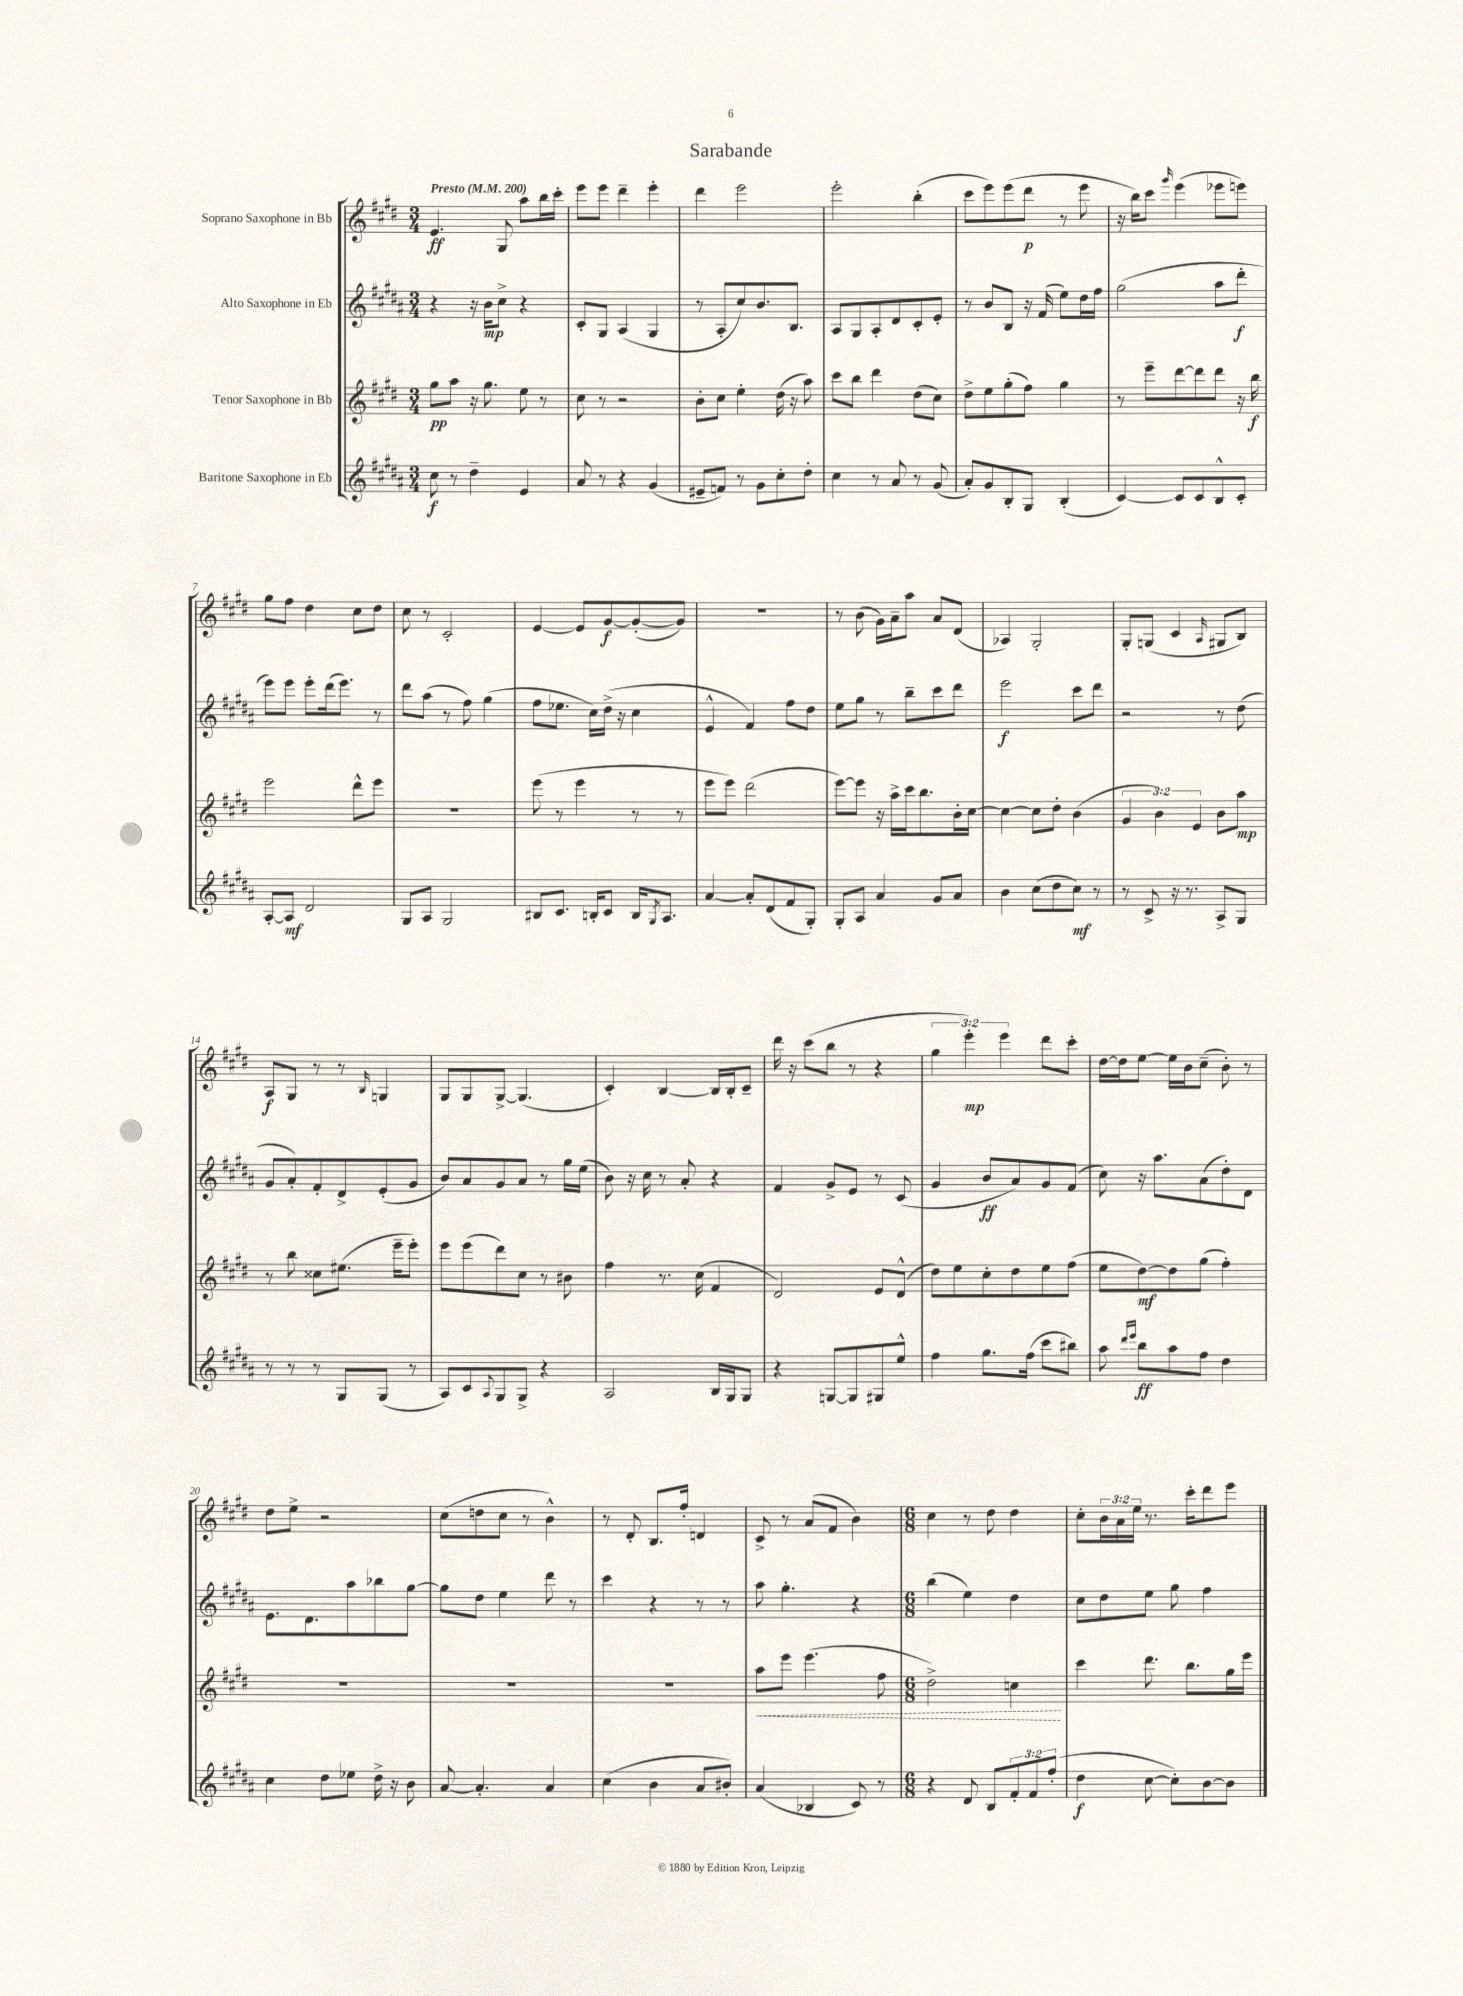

**kern	**dynam	**kern	**dynam	**kern	**dynam	**kern	**dynam
*part4	*part4	*part3	*part3	*part2	*part2	*part1	*part1
*staff4	*staff4	*staff3	*staff3	*staff2	*staff2	*staff1	*staff1
*I"Baritone Saxophone in Eb	*	*I"Tenor Saxophone in Bb	*	*I"Alto Saxophone in Eb	*	*I"Soprano Saxophone in Bb	*
*clefG2	*	*clefG2	*	*clefG2	*	*clefG2	*
*k[f#c#g#d#a#]	*	*k[f#c#g#d#]	*	*k[f#c#g#d#a#]	*	*k[f#c#g#d#]	*
*M3/4	*	*M3/4	*	*M3/4	*	*M3/4	*
*MM200	*	*MM200	*	*MM200	*	*MM200	*
=1	=1	=1	=1	=1	=1	=1	=1
!	!	!	!	!	!	!LO:TX:a:B:t=Presto	!
8cc#\	f	8gg#\L	pp	4r	.	4.e/	ff
8r	.	8aa\J	.	.	.	.	.
4dd#~\	.	16r	.	16r	.	.	.
.	.	8.gg#\	.	16b\KL	mp	.	.
.	.	.	.	8cc#^\J	.	8G#/	.
4e/	.	8ee\	.	4r	.	8aa\L	.
.	.	8r	.	.	.	16bb\L	.
.	.	.	.	.	.	16ccc#'\JJ	.
=2	=2	=2	=2	=2	=2	=2	=2
8a#/	.	8cc#\	.	8c#'/L	.	8eee\L	.
8r	.	8r	.	8G#/J	.	8eee\J	.
4r	.	2r	.	(4A#/	.	4ddd#~\	.
(4g#/	.	.	.	4G#/	.	4eee'\	.
=3	=3	=3	=3	=3	=3	=3	=3
8e#X~/L	.	8b'\L	.	8r	.	4ddd#\	.
8fn/J)	.	8cc#\J	.	8A#'/L	.	.	.
8r	.	4ee'\	.	8cc#/)	.	2eee\	.
8g#\L	.	.	.	8.b/	.	.	.
8cc#'\	.	(16dd#\	.	.	.	.	.
.	.	16r	.	8.B/J	.	.	.
8dd#'\J	.	8aa\)	.	.	.	.	.
=4	=4	=4	=4	=4	=4	=4	=4
4cc#\	.	8ccc#\L	.	8A#/L	.	2eee'\	.
.	.	8bb\J	.	8G#/	.	.	.
8r	.	4ddd#\	.	8A#'/	.	.	.
8a#/	.	.	.	8d#/	.	.	.
8r	.	(8dd#\L	.	8c#'/	.	(4bb'\	.
(8g#/	.	8cc#\J)	.	8e'/J	.	.	.
=5	=5	=5	=5	=5	=5	=5	=5
8a#'/L)	.	8dd#^\L	.	8r	.	8ccc#\L	.
8g#/	.	8ee\	.	8b/L	.	8eee\)	.
8B'/	.	(8gg#'\	.	8B/J	.	(8eee\	.
8G#/J	.	8ff#\J)	.	16r	.	8ddd#\J	p
.	.	.	.	(16f#/	.	.	.
(4B'/	.	4gg#\	.	8ee\L)	.	8r	.
.	.	.	.	16dd#\L	.	8eee\	.
.	.	.	.	16ff#\JJ	.	.	.
=6	=6	=6	=6	=6	=6	=6	=6
[4c#/)	.	8r	.	(2gg#\	.	16r	.
.	.	.	.	.	.	16bb\KL)	.
.	.	8eee~\L	.	.	.	8ccc#\J	.
.	.	.	.	.	.	16qqggg#/	.
8c#/L]	.	[8ddd#\	.	.	.	(4eee\	.
8c#/	.	8ddd#\]	.	.	.	.	.
8B^^/	.	8ddd#\J	.	8aa#\L	.	8eee-X\L	.
8c#'/J	.	16r	.	8ddd#'\J	f	8eeen\J)	.
.	.	16bb\	f	.	.	.	.
!!LO:LB:g=z
=7	=7	=7	=7	=7	=7	=7	=7
[8A#'/L	.	2eee\	.	8eee\L)	.	8gg#\L	.
8A#/J]	mf	.	.	8eee\J	.	8ff#\J	.
2d#/	.	.	.	8eee'\L	.	4dd#\	.
.	.	.	.	(16ddd#\k	.	.	.
.	.	.	.	8.eee\J)	.	.	.
.	.	8ddd#^^\L	.	.	.	8cc#\L	.
.	.	8eee\J	.	8r	.	8dd#\J	.
=8	=8	=8	=8	=8	=8	=8	=8
8G#/L	.	2.r	.	8ddd#\L	.	8cc#\	.
8A#/J	.	.	.	(8aa#\J	.	8r	.
2G#/	.	.	.	8r	.	2c#'/	.
.	.	.	.	8ff#\)	.	.	.
.	.	.	.	(4gg#\	.	.	.
=9	=9	=9	=9	=9	=9	=9	=9
8B#X/L	.	(8eee\	.	8ff#\L	.	[4e/	.
8.c#/J	.	8r	.	8.ee-X\J	.	.	.
.	.	4eee\	.	.	.	8e/L]	.
16Bn'/KL	.	.	.	16cc#\LL)	.	.	.
8c#/J	.	.	.	(16dd#^\JJ	.	[8g#/	f
.	.	.	.	16r	.	.	.
16B/KL	.	8r	.	4cc#\	.	(8g#'/_	.
8qG#/	.	.	.	.	.	.	.
8.A#/J	.	.	.	.	.	.	.
.	.	8r	.	.	.	8g#/J])	.
=10	=10	=10	=10	=10	=10	=10	=10
[4a#/	.	8eee\L	.	4e^^/	.	2.r	.
.	.	8eee\J)	.	.	.	.	.
8a#'/L]	.	(2ddd#\	.	4f#/)	.	.	.
(8d#/	.	.	.	.	.	.	.
8f#/	.	.	.	8ff#\L	.	.	.
8G#'/J)	.	.	.	8dd#\J	.	.	.
=11	=11	=11	=11	=11	=11	=11	=11
8G#'/L	.	[8eee\L)	.	8ee\L	.	8r	.
8A#/J	.	8eee\J]	.	8gg#\J	.	(8b\	.
4a#/	.	16r	.	8r	.	16g#\LL)	.
.	.	16aa^\LL	.	.	.	16a~\J	.
.	.	16ccc#\J	.	8bb~\L	.	8aa\J	.
.	.	8.bb\	.	.	.	.	.
8g#/L	.	.	.	8ccc#\	.	8a/L	.
8a#/J	.	16b'\L	.	8ddd#\J	.	(8d#/J	.
.	.	[16cc#\JJ	.	.	.	.	.
=12	=12	=12	=12	=12	=12	=12	=12
4b\	.	4cc#\_	.	2eee\	f	4A-X/)	.
(8cc#\L	.	8cc#\L]	.	.	.	2G#'/	.
8dd#\	.	8dd#'\J	.	.	.	.	.
8cc#\J)	mf	(4b\	.	8ccc#\L	.	.	.
8r	.	.	.	8ddd#\J	.	.	.
=13	=13	=13	=13	=13	=13	=13	=13
8r	.	6g#/	.	2r	.	8G#'/L	.
8c#^/	.	.	.	.	.	(8Gn/J	.
.	.	6b\)	.	.	.	.	.
16r	.	.	.	.	.	4c#/	.
8.r	.	.	.	.	.	.	.
.	.	6e/	.	.	.	.	.
.	.	.	.	.	.	16qqA/	.
8A#^/L	.	8b\L	.	8r	.	8G#X/L	.
8G#/J	.	8aa\J	mp	(8dd#\	.	8B/J)	.
!!LO:LB:g=z
=14	=14	=14	=14	=14	=14	=14	=14
8r	.	8r	.	8g#/L	.	8A/L	f
8r	.	8bb\	.	8a#'/)	.	8G#/J	.
8r	.	8cc##X\L	.	8f#'/	.	8r	.
8G#/L	.	(8.ee#X\J	.	8d#^/	.	8r	.
.	.	.	.	.	.	16qqB/	.
(8G#/J	.	.	.	(8e'/	.	4Gn/	.
.	.	16eee~\KL	.	.	.	.	.
8r	.	8eee'\J)	.	8g#/J	.	.	.
=15	=15	=15	=15	=15	=15	=15	=15
8A#/L)	.	8eee\L	.	8b/L)	.	8G#/L	.
8c#/	.	(8eee\	.	8a#/	.	8G#/	.
8qqA#/	.	.	.	.	.	.	.
8G#/	.	8ddd#\)	.	8g#/	.	[8G#^/J	.
8G#^/J	.	8cc#\J	.	8a#/J	.	(4.G#/]	.
4r	.	8r	.	8r	.	.	.
.	.	8b#X\	.	16gg#\LL	.	.	.
.	.	.	.	(16ee\JJ	.	.	.
=16	=16	=16	=16	=16	=16	=16	=16
2A#/	.	4ff#\	.	8b\)	.	4c#'/)	.
.	.	.	.	16r	.	.	.
.	.	.	.	16cc#\	.	.	.
.	.	8.r	.	8r	.	[4B/	.
.	.	.	.	8a#'/	.	.	.
.	.	(16cc#\	.	.	.	.	.
16B/LL	.	4f#/	.	4r	.	16B/LL]	.
16G#/J	.	.	.	.	.	16B'/J	.
8G#/J	.	.	.	.	.	8c#~/J	.
=17	=17	=17	=17	=17	=17	=17	=17
4r	.	2d#/)	.	4f#/	.	16ddd#\	.
.	.	.	.	.	.	16r	.
.	.	.	.	.	.	(8ccc#\L	.
[8Gn/L	.	.	.	8g#^/L	.	8bb\J	.
8G/]	.	.	.	8e/J	.	8r	.
8G#X/	.	8e/L	.	8r	.	4r	.
8ee^^/J	.	(8d#^^/J	.	(8c#/	.	.	.
=18	=18	=18	=18	=18	=18	=18	=18
4ff#\	.	8dd#\L)	.	4g#/	.	6gg#\	.
.	.	8ee\	.	.	.	.	.
.	.	.	.	.	.	6eee'\)	mp
8.gg#\L	.	8cc#'\	.	8b/L	ff	.	.
.	.	.	.	.	.	6eee\	.
.	.	8dd#\	.	8a#/)	.	.	.
(16ff#\Jk	.	.	.	.	.	.	.
8ccc#\L	.	8ee\	.	8g#/	.	8ddd#\L	.
8bb#X\J)	.	(8ff#\J	.	(8f#/J	.	8ccc#'\J	.
=19	=19	=19	=19	=19	=19	=19	=19
8aa#\	.	8ee\L	.	8cc#\)	.	[16dd#\LL	.
.	.	.	.	.	.	16dd#\J]	.
16qqddd#/LL	.	.	.	.	.	.	.
16qqeee/JJ	.	.	.	.	.	.	.
8bb\L	ff	[8dd#\)	mf	16r	.	[8ee\J	.
.	.	.	.	8.aa#\L	.	.	.
8aa#\	.	8dd#\]	.	.	.	16ee\LL]	.
.	.	.	.	.	.	16b\J	.
8ff#\J	.	(8gg#\J	.	(8a#\	.	(8cc#~\J	.
4dd#\	.	4ff#'\)	.	8dd#'\)	.	8b'\)	.
.	.	.	.	8d#\J	.	8r	.
!!LO:LB:g=z
=20	=20	=20	=20	=20	=20	=20	=20
4cc#\	.	2.r	.	8.e\L	.	8dd#\L	.
.	.	.	.	.	.	8ee^\J	.
.	.	.	.	8.d#\	.	.	.
8dd#\L	.	.	.	.	.	2r	.
8ee-X\J	.	.	.	8aa#\	.	.	.
16dd#^\	.	.	.	8bb-X\	.	.	.
16r	.	.	.	.	.	.	.
8b\	.	.	.	[8gg#\J	.	.	.
=21	=21	=21	=21	=21	=21	=21	=21
[8a#/	.	2.r	.	8gg#\L]	.	(8cc#\L	.
4.a#'/]	.	.	.	8dd#\J	.	8ddn\	.
.	.	.	.	4ee\	.	8cc#\J	.
.	.	.	.	.	.	8r	.
4a#/	.	.	.	8ddd#\	.	4b^^\)	.
.	.	.	.	8r	.	.	.
=22	=22	=22	=22	=22	=22	=22	=22
(4cc#\	.	2.r	.	4ccc#\	.	8r	.
.	.	.	.	.	.	8d#'/	.
4b\	.	.	.	4r	.	8.B/L	.
.	.	.	.	.	.	16ff#'/Jk	.
8a#/L	.	.	.	8r	.	4dn/	.
8b#X'/J)	.	.	.	8r	.	.	.
=23	=23	=23	=23	=23	=23	=23	=23
!	!	!	!LO:HP:b	!	!	!	!
(4a#/	.	8aa\L	<	8aa#\	.	8c#^/	.
.	.	8eee\J	.	4.gg#'\	.	8r	.
4B-X/	.	(4.eee\	.	.	.	(8a/L	.
.	.	.	.	.	.	8f#/J	.
8c#/)	.	.	.	4r	.	4b\)	.
8r	.	8ff#\	.	.	.	.	.
=24	=24	=24	=24	=24	=24	=24	=24
*M6/8	*	*M6/8	*	*M6/8	*	*M6/8	*
4r	.	2dd#^\)	.	(4bb\	.	4cc#\	.
8d#/	.	.	.	4ee\)	.	8r	.
8B/L	.	.	.	.	.	8dd#\	.
12f#'/	.	4ccn\	.	4dd#\	.	4dd#\	.
12f#/	.	.	.	.	.	.	.
(12ff#'/J	.	.	.	.	.	.	.
.	.	.	[	.	.	.	.
=25	=25	=25	=25	=25	=25	=25	=25
4dd#\	f	4ccc#\	.	8cc#\L	.	8cc#'\L	.
.	.	.	.	8dd#\	.	24b\L	.
.	.	.	.	.	.	24a\	.
.	.	.	.	.	.	24ee\JJ	.
[8cc#\	.	8.ddd#\	.	8ee\J	.	8.r	.
8cc#'\L])	.	.	.	8gg#\	.	.	.
.	.	8.bb\L	.	.	.	16ccc#'\KL	.
[8b\	.	.	.	4ff#\	.	8ddd#\	.
8b\J]	.	16gg#\L	.	.	.	8eee\J	.
.	.	16eee\JJ	.	.	.	.	.
==	==	==	==	==	==	==	==
*-	*-	*-	*-	*-	*-	*-	*-
